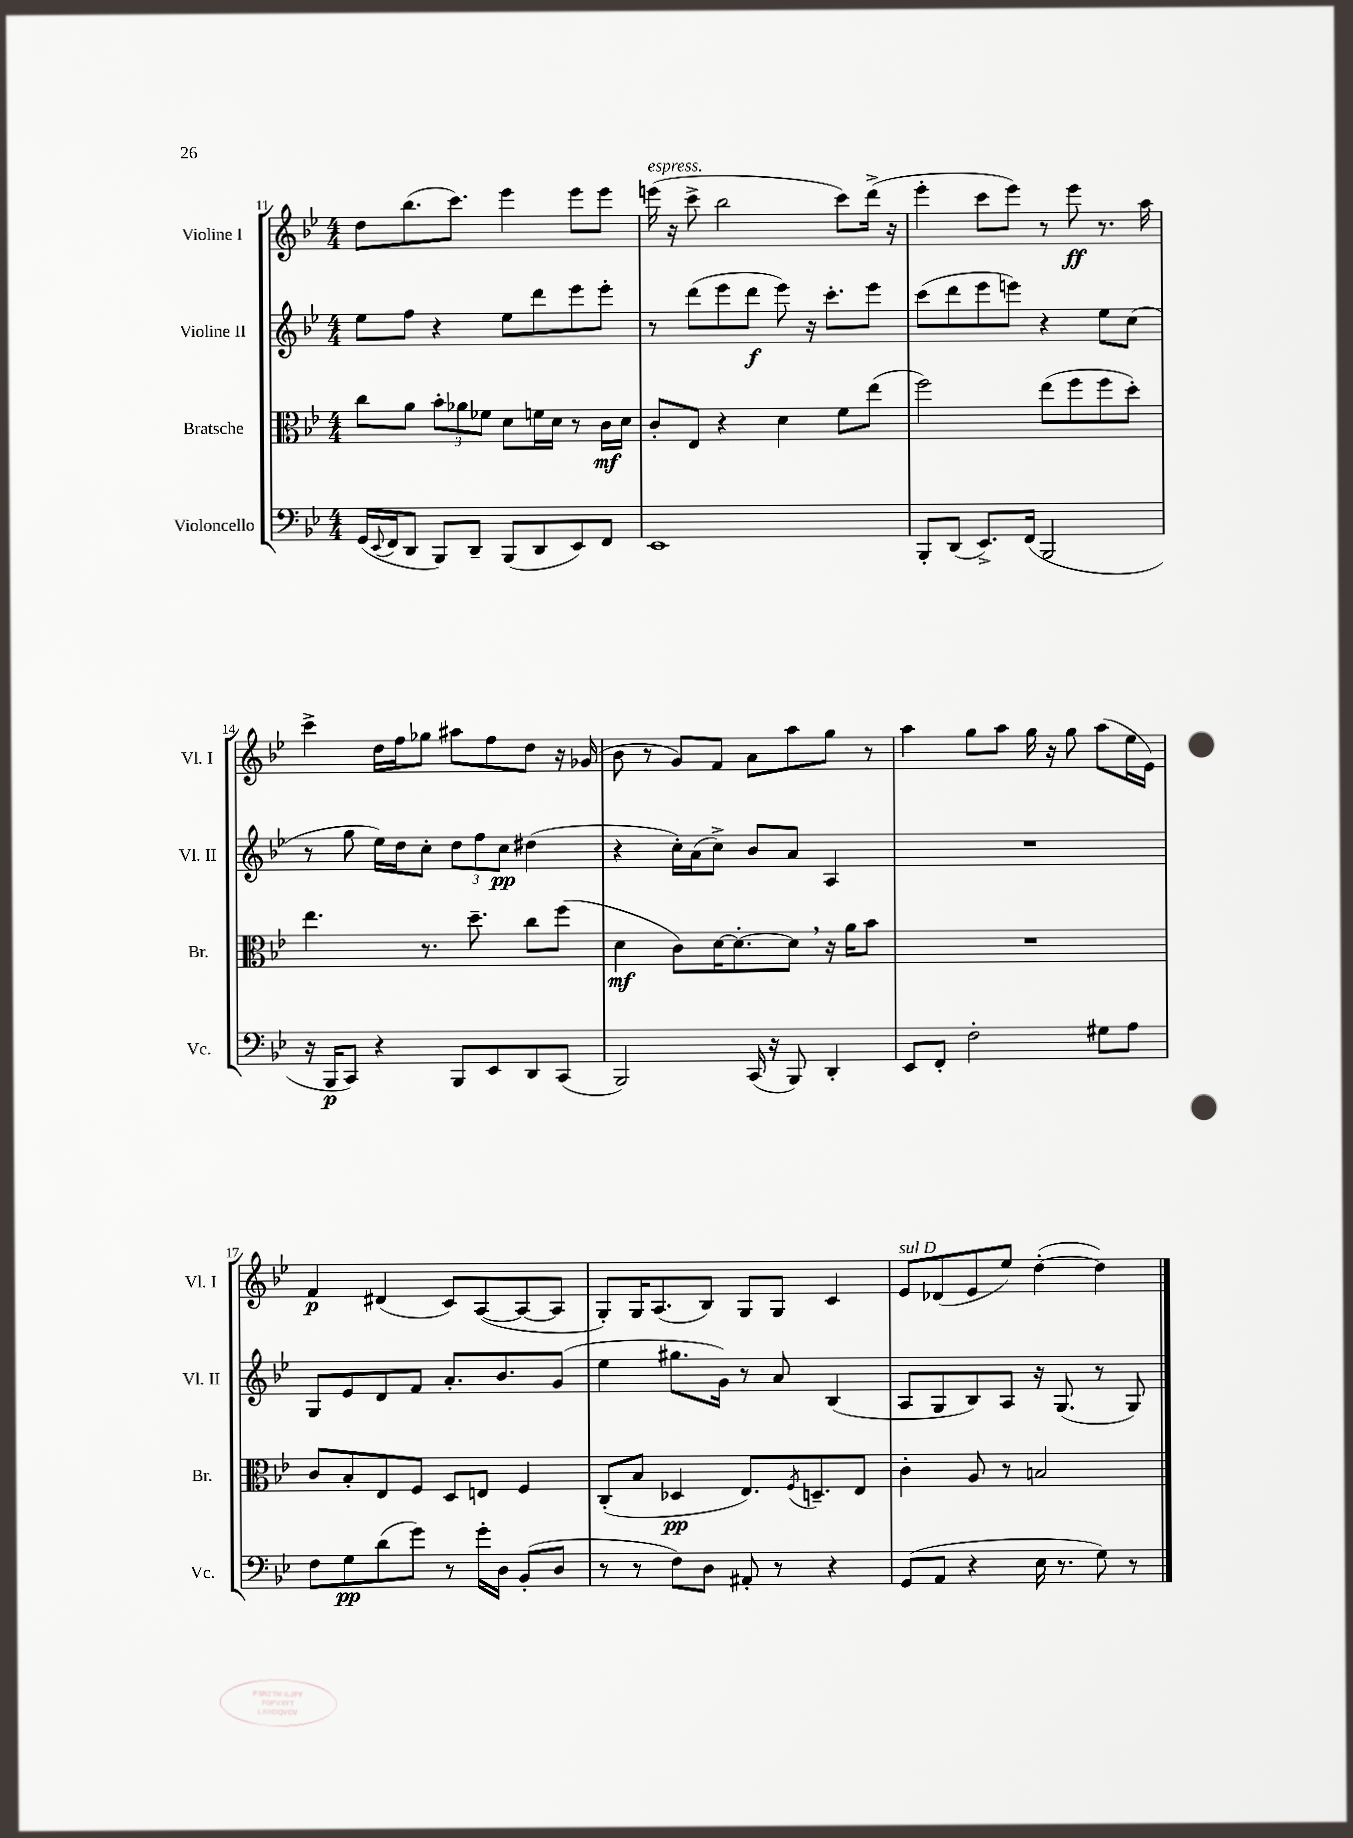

**kern	**kern	**kern	**kern
*staff4	*staff3	*staff2	*staff1
*clefF4	*clefC3	*clefG2	*clefG2
*k[b-e-]	*k[b-e-]	*k[b-e-]	*k[b-e-]
*M4/4	*M4/4	*M4/4	*M4/4
(16GG	8cc	8ee-	8dd
8qqEE-	.	.	.
16FF	.	.	.
8DD	8a	8ff	(8.bb-
8BBB-)	12b-'	4r	.
.	.	.	8.ccc)
.	12a-	.	.
8DD~	.	.	.
.	12f-	.	.
(8BBB-	8d	8ee-	4eee-
8DD	16f	8ddd	.
.	16d	.	.
8EE-)	8r	8eee-	8eee-
8FF	16c	8eee-'	8eee-
.	16d	.	.
=	=	=	=
1EE-	8c'	8r	(16eee
.	.	.	16r
.	8E-	(8ddd	8ccc^
.	4r	8eee-	2bb-
.	.	8ddd	.
.	4d	8eee-)	.
.	.	16r	.
.	.	8.ccc'	.
.	8f	.	8ccc)
.	(8ee-	8eee-	(16ddd^
.	.	.	16r
=	=	=	=
8BBB-'	2ff)	(8ccc	4eee-'
(8DD	.	8ddd	.
8.EE-^)	.	8eee-	8ccc
.	.	8eee)	8eee-)
(16FF	.	.	.
2BBB-	(8ee-	4r	8r
.	8ff	.	8eee-
.	8ff	8ee-	8.r
.	8dd')	(8cc	.
.	.	.	16aa
=	=	=	=
16r	4.ee-	8r	4ccc^
16BBB-	.	.	.
8CC)	.	8gg	.
4r	.	16ee-)	16dd
.	.	16dd	16ff
.	8.r	8cc'	8gg-
8BBB-	.	12dd	8aa#
.	8.dd~	.	.
.	.	12ff	.
8EE-	.	.	8ff
.	.	12cc	.
8DD	8cc	(4dd#	8dd
(8CC	(8ff	.	16r
.	.	.	(16g-
=	=	=	=
2BBB-)	4d	4r	8b-
.	.	.	8r
.	8c)	16cc')	8g)
.	.	(16a	.
.	[16d	8cc^)	8f
.	8.d'_	.	.
(16CC	.	8b-	8a
16r	.	.	.
8BBB-)	8d]	8a	8aa
4DD'	16r	4A	8gg
.	16a	.	.
.	8b-	.	8r
=	=	=	=
8EE-	1r	1r	4aa
8FF'	.	.	.
2F'	.	.	8gg
.	.	.	8aa
.	.	.	16gg
.	.	.	16r
.	.	.	8gg
8G#	.	.	(8aa
8A	.	.	16ee-
.	.	.	16e-)
=	=	=	=
8F	8c	8G	4f
8G	8B-'	8e-	.
(8d	8E-	8d	(4d#
8g)	8F	8f	.
8r	8D	8.a'	8c)
16g'	8E	.	([8A
16D	.	8.b-	.
(8BB-'	4F	.	8A_
8D	.	(8g	8A]
=	=	=	=
8r	(8C'	4ee-	8G')
8r	8B-	.	16G
.	.	.	(8.A
8F)	4D-	8.gg#	.
8D	.	.	8B-)
.	.	16g)	.
8AA#'	8.E-)	8r	8G
8r	.	8a	8G
.	8qF	.	.
.	8.D~	.	.
4r	.	(4B-	4c
.	8E-	.	.
=	=	=	=
(8GG	4c'	8A	8e-
8AA	.	8G	(8d-
4r	8A	8B-)	8e-
.	8r	8A	8ee-)
16E-	2B	16r	([4dd'
8.r	.	(8.G	.
8G)	.	8r	4dd])
8r	.	8G)	.
==	==	==	==
*-	*-	*-	*-
